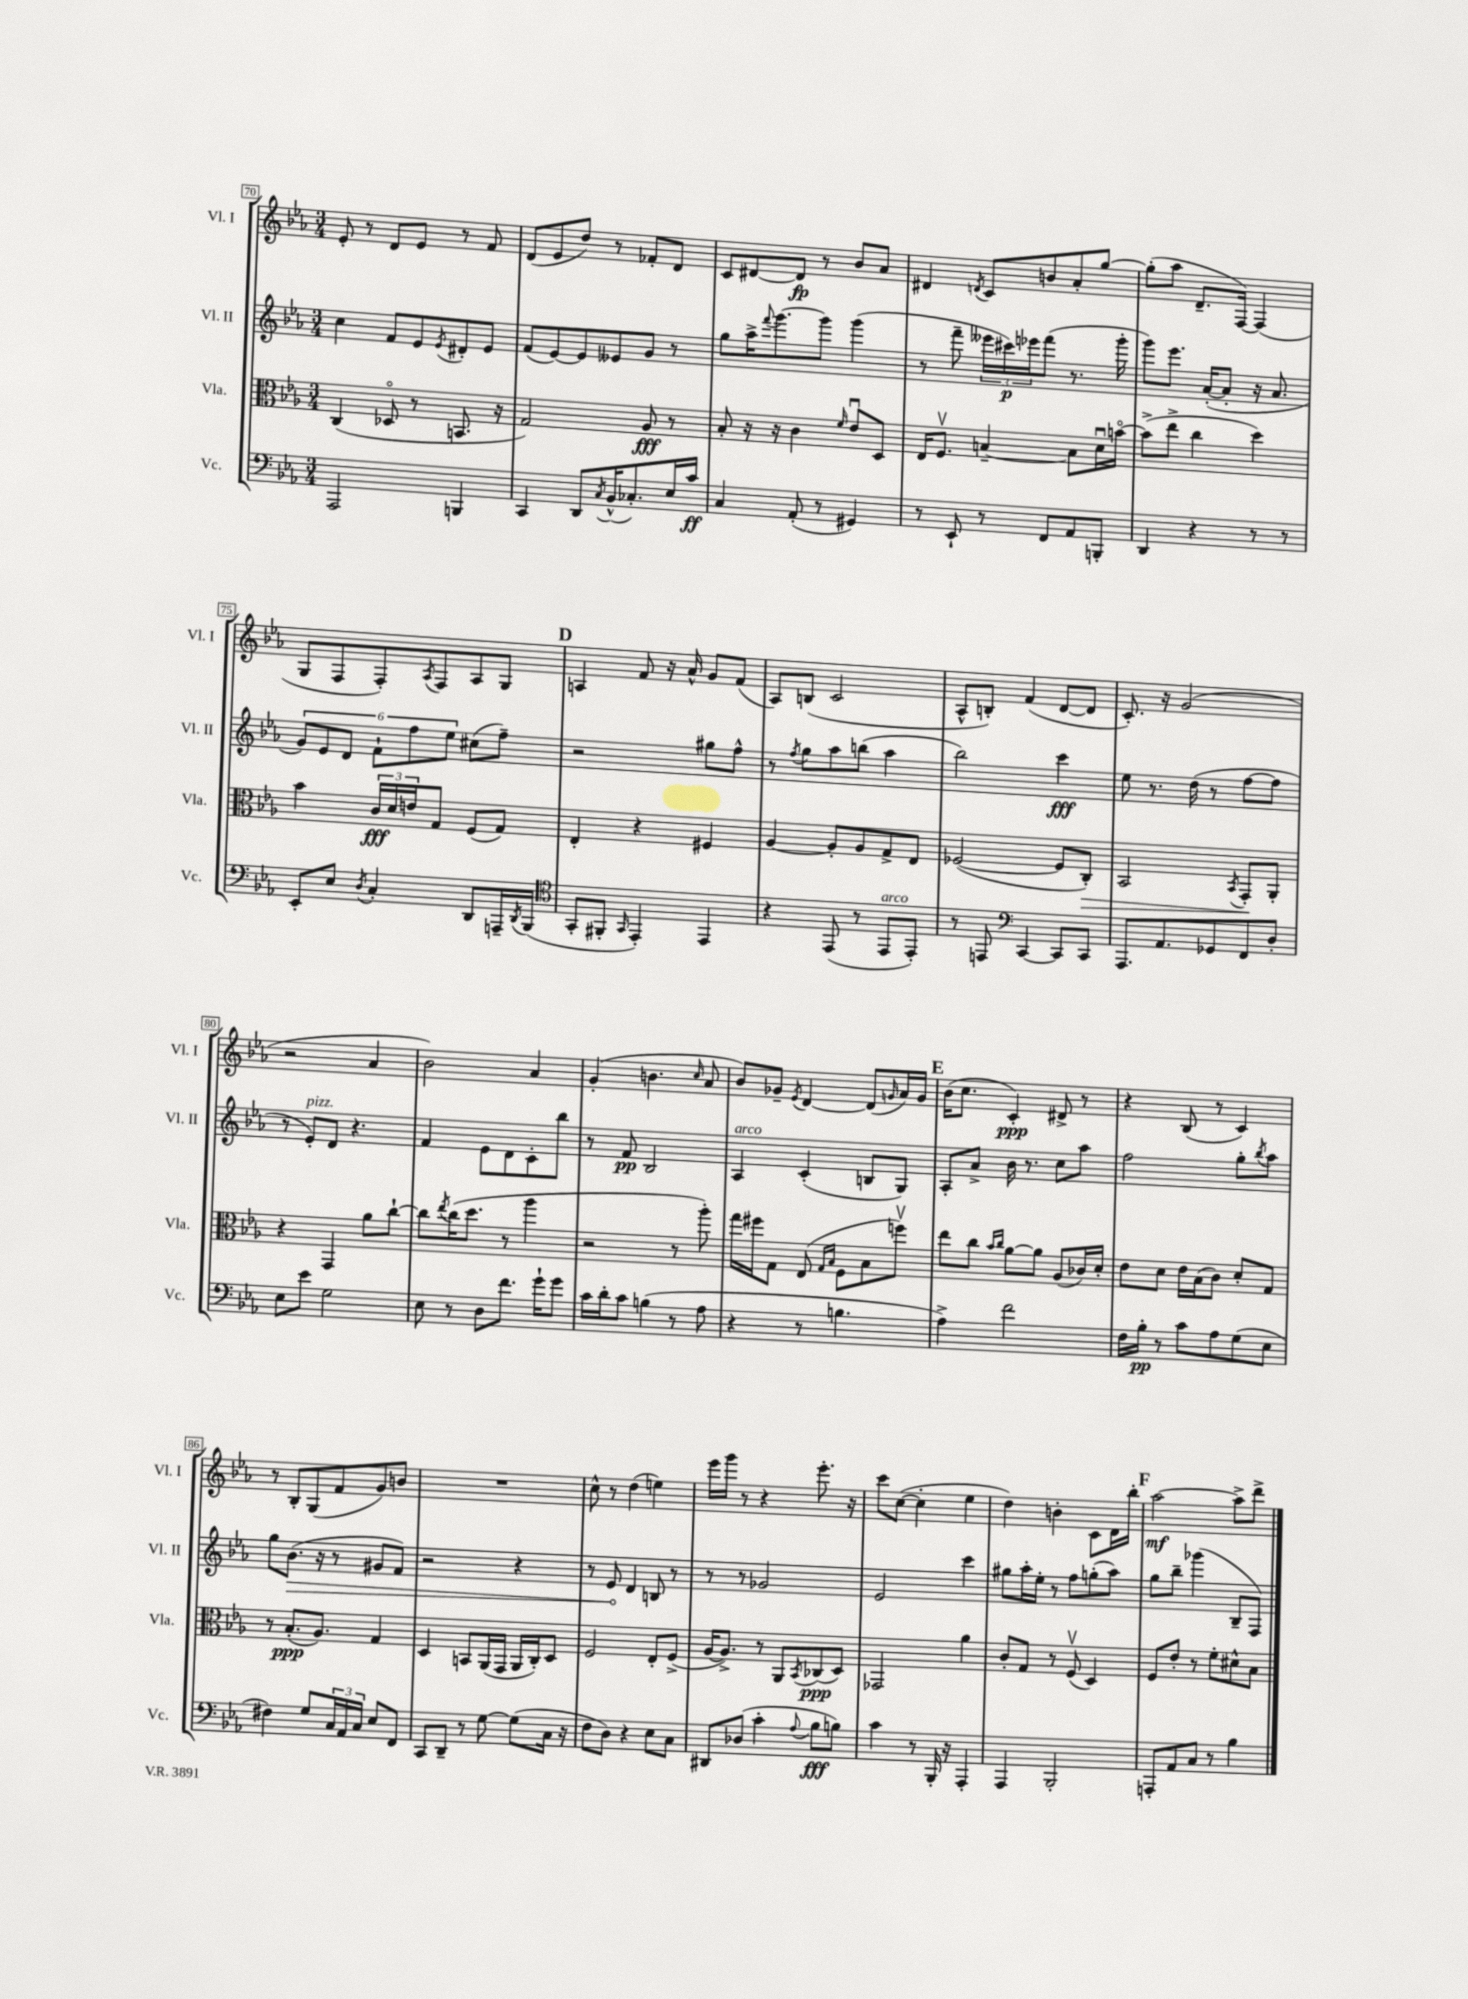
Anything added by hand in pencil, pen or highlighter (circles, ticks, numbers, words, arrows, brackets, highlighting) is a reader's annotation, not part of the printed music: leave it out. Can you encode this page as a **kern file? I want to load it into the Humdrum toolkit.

**kern	**kern	**kern	**kern
*staff4	*staff3	*staff2	*staff1
*clefF4	*clefC3	*clefG2	*clefG2
*k[b-e-a-]	*k[b-e-a-]	*k[b-e-a-]	*k[b-e-a-]
*M3/4	*M3/4	*M3/4	*M3/4
2AAA-	(4C	4cc	8e-'
.	.	.	8r
.	8D-o	8f	8d
.	8r	8e-	8e-
.	.	8qe-	.
4BBB	8.BB	8d#'	8r
.	.	8e-	8f
.	16r	.	.
=	=	=	=
4CC	2G)	(8f	(8d
.	.	[8e-)	8e-
8DD	.	8e-]	8dd)
8qC	.	.	.
(16BB-^^	.	8e--	8r
8.C-')	.	.	.
.	8A-	8g	8f-'
16E-	8r	8r	8d
16c	.	.	.
=	=	=	=
4C	8B-'	8gg	8c
.	16r	16aa-^	[8d#
.	.	8qqfff	.
.	16r	[8.ggg	.
(8AA-'	4c	.	8d#]
8r	.	8ggg]	8r
.	16qqf	.	.
4GG#)	8e-u	(4ggg	8b-
.	8D	.	8a-
=	=	=	=
8r	16E-	8r	4d#
.	8.Fv	.	.
8EE-`	.	8fff~	.
.	.	.	8qd
8r	[4B~	24eee--	8c
.	.	24ccc#)	.
.	.	24eee-	.
8FF	.	(8fff	8b
8AA-	8B]	8.r	8a-'
8BBB'	16du	.	[8gg
.	[16bo	16ggg'	.
=	=	=	=
4DD	(8b^]	8ggg)	(8gg']
.	8ee-^	8.eee-	8aa-
4r	4cc	.	8.d~
.	.	([16a-'	.
.	.	8a-']	.
.	.	.	[16F)
8r	4dd)	16r	(4F]
.	.	8.a-	.
8r	.	.	.
=	=	=	=
8EE-'	4b-	12g)	8G
.	.	12e-	.
8E-	.	.	8F
.	.	12d	.
8qD	.	.	.
4C'	24c	12f`	8F')
.	24d	.	.
.	24e	12ff	.
.	.	.	8qA-
.	8G	.	8F
.	.	12ee-	.
8DD	(8F	(8cc#	8A-
16AAA~	8G)	8ff~)	8G
8qDD	.	.	.
(16BBB-	.	.	.
=	=	=	=
*clefC4	*	*	*
8GG'	4E-'	2r	4A
8FF#'	.	.	.
16qqGG	.	.	.
4EE-')	4r	.	8f
.	.	.	16r
.	.	.	16a-^^
4EE-	4F#	8gg#	8g
.	.	8ff^^	(8f
=	=	=	=
4r	[4A-	8r	8A-)
.	.	8qff	.
.	.	8gg	(8B
(8EE-	8A-']	8aa-	2c
8r	8A-	(8bb	.
8EE-	8G^	4aa-	.
8EE-')	8E-	.	.
=	=	=	=
8r	([2F-	2bb-)	8A-^^
8EE	.	.	8B')
*clefF4	*	*	*
[4CC	.	.	(4f
8CC]	8F-]	4ccc	[8d
8CC	8C')	.	8d]
=	=	=	=
8.AAA-	2BB-	8ee-	8.c')
.	.	8.r	.
8.AA-	.	.	16r
.	.	.	(2g
.	.	(16dd	.
8GG-	.	8r	.
.	8qBB-	.	.
8FF	8GG'	[8ff	.
8D'	8AA-'	8ff]	.
=	=	=	=
8E-	4r	8r	2r
8e-	.	8e-')	.
2G	4GG	8d	.
.	.	4.r	.
.	8a-	.	4a-
.	[8cc`	.	.
=	=	=	=
8E-	8cc]	4f	2b-)
.	8qee-	.	.
8r	(16cc	.	.
.	8.dd	.	.
8D	.	8e-	.
8.f	8r	8d	.
.	4aa-	8c'	4a-
16g`	.	.	.
8g	.	8bb-	.
=	=	=	=
16c	2r	8r	(4g'
16d'	.	.	.
8c	.	8f	.
(4B	.	2B-	4.b
8r	8r	.	.
.	.	.	16qqcc
8A-	8aa-')	.	8a-
=	=	=	=
4r	16gg	4A-	8b-)
.	16ff#	.	.
.	8G	.	8g-~
.	.	.	8qe-
8r	(8E-	(4c'	[4d
.	16qqG	.	.
.	16qqB-	.	.
4.B	8F	.	.
.	8B-	8B	(8d]
.	.	.	16qqg
.	8ffv)	8G)	16a-)
.	.	.	16g
=	=	=	=
4A-^)	8ee-	8A-'	(16b-
.	.	.	8.cc
.	8cc	8a-^	.
.	16qqb-	.	.
.	16qqcc	.	.
2f	[8a-	16b-	4c')
.	.	8.r	.
.	8a-]	.	.
.	(8A-	8cc	8d#^
.	16c-)	8aa-	8r
.	16d'	.	.
=	=	=	=
16F	8e-	2ff	4r
16B-'	.	.	.
8r	8d	.	.
8c	16e-	.	(8B-
.	(16B-	.	.
8A-	8c)	.	8r
(8G	8d'	8gg'	4c)
.	.	8qbb-	.
8E-	8G	8aa-	.
=	=	=	=
4F#)	8r	8gg	8r
.	(8.B-'	(8.b-	8B-'
8G	.	.	(8G
.	8.A-)	16r	.
24C	.	8r	8f
24AA-	.	.	.
24C	.	.	.
8E-	4G	8g#	8g)
8FF	.	8f)	8b
=	=	=	=
8CC	4D	2r	2.r
8DD~	.	.	.
8r	8BB	.	.
[8G	(16AA-	.	.
.	16GG	.	.
(8G]	16AA-	4r	.
.	16C')	.	.
16C	8D	.	.
16r	.	.	.
=	=	=	=
8F	2F	8r	8cc^^
8D)	.	8e-	8r
4r	.	4d	(4dd
8E-	8E-'	8B	4ee)
8C	(8F^	8r	.
=	=	=	=
8DD#	[16A-	8r	16eee-
.	8.A-^])	.	16ggg
(8D-	.	8r	8r
4c'	8r	2g-	4r
.	8AA-	.	.
8qqA-	8qBB-	.	.
8B-	(8C-	.	8.eee-'
8B)	8D)	.	.
.	.	.	16r
=	=	=	=
4c	2GG-	2e-	8ccc
.	.	.	([8cc
8r	.	.	4cc']
16BBB-'	.	.	.
16r	.	.	.
4AAA-'	4a-	4ccc	4ee-
=	=	=	=
4AAA-	8c'	8gg#	4dd)
.	8G	16aa-'	.
.	.	16ee-'	.
2BBB-'	8r	8r	4b'
.	(8Fv	8ff	.
.	4D)	(8gg'	8c
.	.	8aa-)	16d
.	.	.	16bb-'
=	=	=	=
8AAA'	8F	8gg	[2aa-
8AA-	8e-'	8bb-~	.
8C	8r	(4ggg-	.
8r	8f'	.	.
4B-	8d#^^	8B-~	8aa-^]
.	8B-	8F)	8ddd^
==	==	==	==
*-	*-	*-	*-
